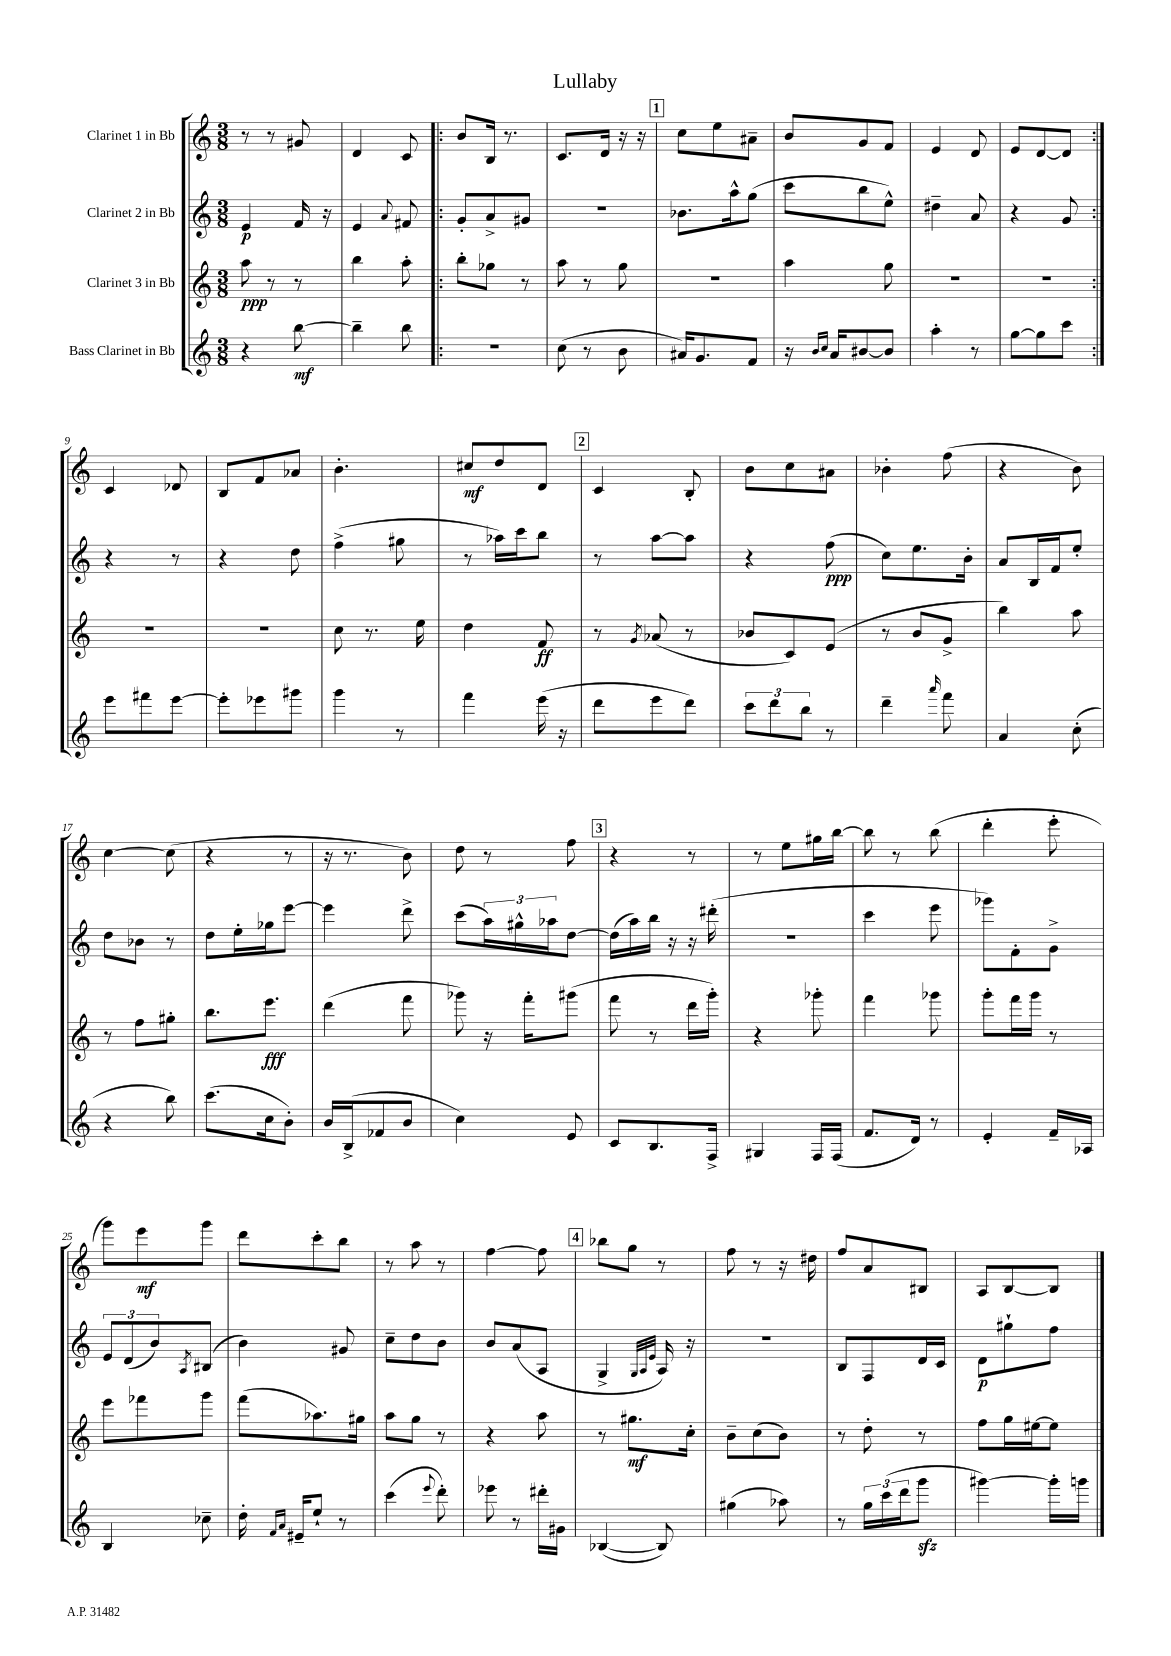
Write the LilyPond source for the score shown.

\header { title = "Lullaby" }
<<
\new StaffGroup <<
\new Staff = "s0" \with { instrumentName = "Clarinet 1 in Bb" } {
    \clef treble \key c \major \numericTimeSignature \time 3/8
    r8 r8 gis'8 |
    d'4 c'8 |
    \repeat volta 2 { b'8 b16 r8. |
    c'8. d'16 r16 r16 |
    \mark \markup { \box "1" } c''8 e''8 ais'8-- |
    b'8 g'8 f'8 |
    e'4 d'8 |
    e'8 d'8~ d'8 | }
    c'4 des'8 |
    b8 f'8 aes'8 |
    b'4.-. |
    cis''8\mf d''8 d'8 |
    \mark \markup { \box "2" } c'4 b8-. |
    b'8 c''8 ais'8 |
    bes'4-. f''8( |
    r4 b'8) |
    c''4~ c''8( |
    r4 r8 |
    r16 r8. b'8) |
    d''8 r8 f''8 |
    \mark \markup { \box "3" } r4 r8 |
    r8 e''8 gis''16 b''16~ |
    b''8 r8 b''8( |
    d'''4-. e'''8-. |
    g'''8) e'''8\mf g'''8 |
    d'''8 c'''8-. b''8 |
    r8 a''8 r8 |
    f''4~ f''8 |
    \mark \markup { \box "4" } bes''8 g''8 r8 |
    f''8 r8 r16 dis''16 |
    f''8 a'8 bis8 |
    a8 b8~ b8 \bar "|." |
}
\new Staff = "s1" \with { instrumentName = "Clarinet 2 in Bb" } {
    \clef treble \key c \major \numericTimeSignature \time 3/8
    e'4\p f'16 r16 |
    e'4 \appoggiatura { a'8 } fis'8 |
    \repeat volta 2 { g'8-. a'8-> gis'8 |
    R4. |
    \mark \markup { \box "1" } bes'8. a''16-^ g''8( |
    c'''8 b''8 e''8-^) |
    dis''4-- a'8 |
    r4 g'8 | }
    r4 r8 |
    r4 d''8 |
    f''4->( gis''8 |
    r8 aes''16) c'''16 b''8 |
    \mark \markup { \box "2" } r8 a''8~ a''8 |
    r4 f''8\ppp( |
    c''8) e''8. b'16-. |
    a'8 b16 f'16 e''8-. |
    d''8 bes'8 r8 |
    d''8 e''16-. ges''16 e'''8~ |
    e'''4 d'''8-> |
    c'''8( \tuplet 3/2 { a''16) gis''16-^ aes''16 } d''8~ |
    \mark \markup { \box "3" } d''16( a''16) b''16 r16 r16 dis'''16-.( |
    R4. |
    c'''4 e'''8 |
    ges'''8) f'8-. g'8-> |
    \tuplet 3/2 { e'8 d'8( b'8) } \acciaccatura { a8 } bis8( |
    b'4) gis'8 |
    c''8-- d''8 b'8 |
    b'8 a'8( a8 |
    \mark \markup { \box "4" } g4-> \grace { g32 a32 e'32 } a16) r16 |
    R4. |
    b8 f8 d'16 c'16 |
    d'8\p gis''8-! f''8 \bar "|." |
}
\new Staff = "s2" \with { instrumentName = "Clarinet 3 in Bb" } {
    \clef treble \key c \major \numericTimeSignature \time 3/8
    a''8\ppp r8 r8 |
    b''4 a''8-. |
    \repeat volta 2 { b''8-. ges''8 r8 |
    a''8 r8 g''8 |
    \mark \markup { \box "1" } R4. |
    a''4 g''8 |
    R4. |
    R4. | }
    R4. |
    R4. |
    c''8 r8. e''16 |
    d''4 f'8\ff |
    \mark \markup { \box "2" } r8 \acciaccatura { g'8 } aes'8( r8 |
    bes'8 c'8) e'8( |
    r8 b'8 g'8-> |
    b''4) a''8 |
    r8 f''8 gis''8-. |
    b''8. e'''8.\fff |
    d'''4( f'''8 |
    ges'''8) r16 f'''16-. gis'''8( |
    \mark \markup { \box "3" } f'''8 r8 d'''16 g'''16-.) |
    r4 ges'''8-. |
    f'''4 ges'''8 |
    g'''8-. f'''16 g'''16 r8 |
    e'''8 fes'''8 g'''8 |
    f'''8( aes''8.) gis''16 |
    a''8 g''8 r8 |
    r4 a''8 |
    \mark \markup { \box "4" } r8 gis''8.\mf c''16-. |
    b'8-- c''8( b'8) |
    r8 d''8-. r8 |
    f''8 g''16 eis''16~ eis''8 \bar "|." |
}
\new Staff = "s3" \with { instrumentName = "Bass Clarinet in Bb" } {
    \clef treble \key c \major \numericTimeSignature \time 3/8
    r4 b''8~\mf |
    b''4-- b''8 |
    \repeat volta 2 { r4. |
    c''8( r8 b'8 |
    \mark \markup { \box "1" } ais'16) g'8. f'8 |
    r16 \grace { b'16 c''16 } a'16 bis'8~ bis'8 |
    a''4-. r8 |
    g''8~ g''8 c'''8 | }
    e'''8 fis'''8 e'''8~ |
    e'''8-. ees'''8 gis'''8 |
    g'''4 r8 |
    f'''4 e'''16( r16 |
    \mark \markup { \box "2" } d'''8 e'''8 d'''8) |
    \tuplet 3/2 { c'''8 d'''8 b''8 } r8 |
    d'''4-- \grace { a'''16 } f'''8 |
    a'4 c''8-.( |
    r4 b''8) |
    c'''8.( c''16 b'8-.) |
    b'16 b16->( fes'8 b'8 |
    c''4) e'8 |
    \mark \markup { \box "3" } c'8 b8. f16-> |
    gis4 f16 f16( |
    f'8. d'16) r8 |
    e'4-. f'16-- aes16 |
    b4 ces''8-- |
    d''16-. \grace { f'16 a'16 } eis'16-- e''8-! r8 |
    c'''4( \appoggiatura { e'''8 } d'''8-.) |
    ees'''8 r8 dis'''16-. gis'16 |
    \mark \markup { \box "4" } bes4~( bes8) |
    gis''4( aes''8) |
    r8 \tuplet 3/2 { g''16 c'''16( d'''16 } g'''8\sfz |
    gis'''4~) gis'''16-. g'''16 \bar "|." |
}
>>
>>
